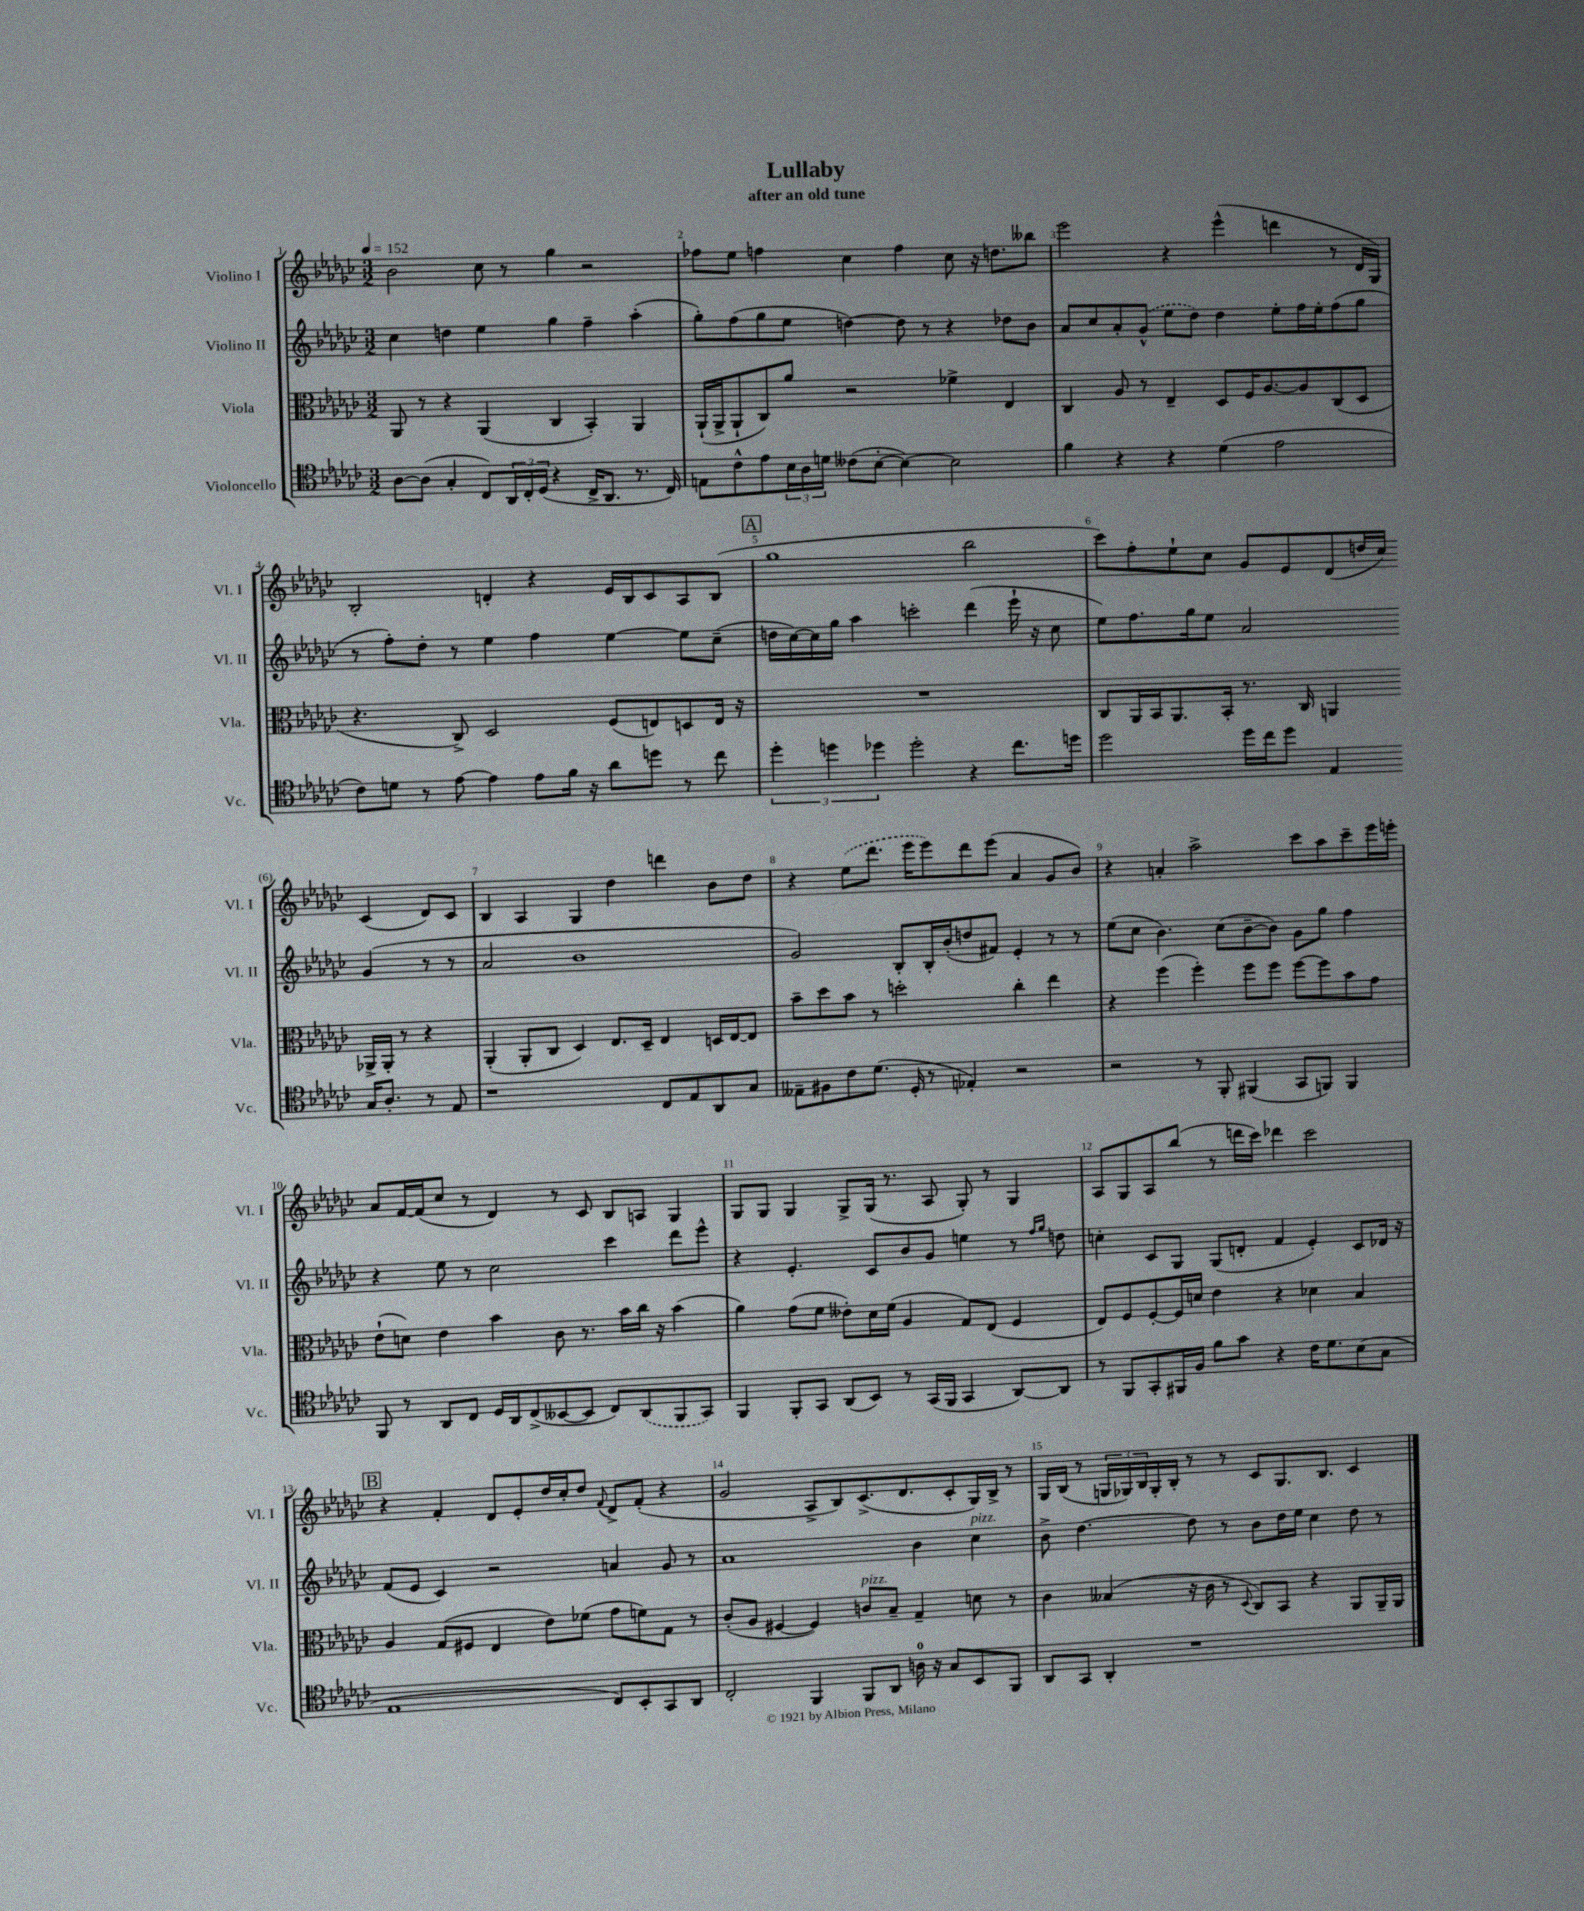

**kern	**kern	**kern	**kern
*part4	*part3	*part2	*part1
*staff4	*staff3	*staff2	*staff1
*I"Violoncello	*I"Viola	*I"Violino II	*I"Violino I
*I'Vc.	*I'Vla.	*I'Vl. II	*I'Vl. I
*clefC4	*clefC3	*clefG2	*clefG2
*k[b-e-a-d-g-c-]	*k[b-e-a-d-g-c-]	*k[b-e-a-d-g-c-]	*k[b-e-a-d-g-c-]
*M3/2	*M3/2	*M3/2	*M3/2
*MM152	*MM152	*MM152	*MM152
=1	=1	=1	=1
[8A-\L	8AA-/	4cc-\	2b-\
(8A-\J]	8r	.	.
4G-'/	4r	4ddn\	.
8C-/L)	(4AA-/	4ee-\	8cc-\
24AA-/L	.	.	8r
24C-'/	.	.	.
(24D-/JJ	.	.	.
4r	4C-/	4gg-\	4gg-\
16C-^/KL	4BB-'/)	4ff~\	2r
8.AA-/J	.	.	.
8.r	4AA-/	(4aa-'\	.
16C-/)	.	.	.
=2	=2	=2	=2
8En\L	(16AA-`/LL	8gg-'\L)	8ff-X\L
.	16AA-^/J	.	.
8c-^^\	8AA-`/	(8ff\	8ee-\J
8e-\	8C-/)	8gg-\	4ffn\
24B-\L	8a-/J	8ee-\J	.
24A-\	.	.	.
24dn\JJ	.	.	.
(8c--X\L	2r	[4ddn\)	4cc-\
[8B-'\J	.	.	.
4B-\_)	.	8dd\]	4ff\
.	.	8r	.
2B-\]	4f-X^\	4r	8cc-\
.	.	.	16r
.	.	.	8.ddn\L
.	4E-/	8dd-X\L	.
.	.	8b-\J	8bb--X\J
=3	=3	=3	=3
4f\	4C-/	8a-/L	2eee-\
.	.	8cc-/	.
4r	8A-/	8a-'/	.
.	8r	(8g-^^/J	.
4r	4E-~/	8ee-\L	4r
.	.	8dd-\J)	.
(4d-\	8D-/L	4dd-\	(4eee-^^\
.	16F/K	.	.
.	[8.A-/	.	.
2e-\	.	8ee-'\L	4dddn\
.	8A-/]	16ff\L	.
.	.	16ee-'\J	.
.	(8C-/	(8ff\	8r
.	8D-/J	8gg-\J	16d-/LL
.	.	.	16G-/JJ)
!!LO:LB:g=z
=4	=4	=4	=4
8c-\L)	4.r	8r	2B-'/
8dn\J	.	8ff'\L)	.
8r	.	8dd-'\J	.
[8e-\	8C-^/)	8r	.
4e-\]	2D-/	4ee-\	4dn'/
8e-\L	.	4ff\	4r
16f\Jk	.	.	.
16r	.	.	.
8a-\L	(8F/L	[4ee-\	16e-/LL
.	.	.	16B-/J
8ddn\J	8En/)	.	8c-/
8r	8Dn/	8ee-\L]	8A-/
8cc-\	16E/Jk	(8cc-~\J	(8B-/J
.	16r	.	.
!!LO:REH:place=s1:t=A
=5	=5	=5	=5
6dd-'\	1.r	16ddn\LL	1gg-
.	.	[16cc-\)	.
.	.	16cc-\]	.
6ddn\	.	.	.
.	.	16gg-\JJ	.
.	.	4aa-\	.
6dd-X\	.	.	.
2dd-'\	.	2cccn'\	.
4r	.	(4ddd-\	2bb-\
8.cc-\L	.	16eee-`\	.
.	.	16r	.
.	.	8cc-\	.
16ddn\Jk	.	.	.
=6	=6	=6	=6
2dd-\	8C-/L	8ee-\L)	8ccc-\L)
.	16AA-/L	8.ff\	8ff'\
.	16BB-/J	.	.
.	8.AA-/	.	8ee-`\
.	.	16gg-\k	.
.	.	8ee-\J	8cc-\J
.	16BB-'/Jk	.	.
16dd-\LL	8.r	2a-/	8g-/L
16cc-\J	.	.	.
8dd-\J	.	.	8e-/
.	16C-/	.	.
4E-/	4AAn/	.	(8d-/
.	.	.	16ddn/L
.	.	.	16cc-/JJ)
16G-/KL	16AA-X^/LL	(4g-/	(4c-/
8.A-'/J	16AA-'/JJ	.	.
.	8r	.	.
8r	4r	8r	8d-/L)
8E-/	.	8r	8c-/J
!!LO:LB:g=z
=7	=7	=7	=7
1r	(4AA-'/	2a-/	4B-/
.	8AA-'/L	.	4A-/
.	8C-/J	.	.
.	4D-/)	1b-	4G-/
.	8.E-/L	.	4dd-\
.	16D-~/Jk	.	.
8C-/L	4E-/	.	4dddn\
8E-/	.	.	.
8AA-/	16Dn/LL	.	8b-\L
.	[16E-/J	.	.
8G-/J	8E-/J]	.	8dd-\J
=8	=8	=8	=8
8E--X~\L	8b-~\L	2g-/)	4r
8F#X\	8dd-\	.	.
8c-\	8b-\J	.	(8ee-\L
(8.d-\J	8r	.	8.ddd-\J
.	2ddn'\	8B-'/L	.
16D-'/	.	.	16eee-\KL
8r	.	16B-'/L	8eee-\)
.	.	(16b-'/J	.
4E-X'/)	.	8ddn/	8ddd-\
.	.	8f#X/J)	(8eee-\J
2r	4cc-'\	4e-'/	4a-/
.	4ee-\	8r	8g-/L
.	.	8r	8b-/J)
=9	=9	=9	=9
2r	4r	(8ee-\L	4r
.	.	8cc-\J	.
.	(4ff\	4.b-\)	4an'/
8r	4ff'\)	.	2aa-^\
8FF'/	.	(8cc-\L	.
(4FF#X/	8ff\L	[8b-~\	.
.	8ff\J	8b-\J])	.
8GG-/L	[8ff\L	8g-\L	8ccc-\L
8FFn/J)	8ff\]	8gg-\J	8aa-\
4FF/	8b-\	4ff\	8ccc-~\
.	8g-\J	.	16eee-\L
.	.	.	16eeen'\JJ
!!LO:LB:g=z
=10	=10	=10	=10
8FF/	(8e-`\L	4r	8a-/L
8r	8dn\J)	.	[16f/L
.	.	.	(16f/J]
8AA-/L	4e-\	8ee-\	8cc-/J
8C-/J	.	8r	8r
16D-/LL	4b-\	2cc-\	4d-/)
16AA-/J	.	.	.
(8C-^/	.	.	.
[8BB--X/	8c-\	.	8r
8BB--/J]	8.r	.	8c-/
8C-/L)	.	4ccc-\	8B-/L
.	16b-\LL	.	.
(8AA-/	16cc-\JJ	.	8An/J
.	16r	.	.
8FF/	(4b-\	8ddd-\L	4G-/
8GG-/J)	.	8eee-^^\J	.
=11	=11	=11	=11
4FF/	4a-\)	4r	8G-/L
.	.	.	8G-/J
8FF'/L	(8g-\L	4.e-'/	4G-/
8GG-/J	8f\J	.	.
(8AA-/L	8e--X'\L)	.	8G-^/L
8BB-/J)	16d-\L	8c-/L	(16G-/Jk
.	(16f\JJ	.	8.r
8r	4A-/	8b-/	.
(16GG-/LL	.	8g-/J	8A-/
16FF/JJ	.	.	.
4GG-/	8G-/L)	4een\	8G-'/)
.	(8E-/J	.	8r
[8AA-/L)	4F/	8r	4G-/
.	.	16qqff/LL	.
.	.	16qqgg-/JJ	.
8AA-/J]	.	8ddn\	.
=12	=12	=12	=12
8r	8E-/L)	4ccn'\	8A-/L
8FF/L	8F/	.	8G-/
8GG-'/	[8F'/	8c-/L	8A-/
16FF#X/L	16F/L]	8G-/J	(8bb-/J
16F/JJ	16dn/JJ	.	.
8f\L	4e-\	(8G-/L	8r
8g-\J	.	8dn'/J	16dddn\LL
.	.	.	16ccc-\JJ)
4r	4r	4f/	4ddd-X\
16c-\KL	4d-X\	4e-'/)	2ccc-\
8.d-\	.	.	.
(8B-\	4B-/	8c-/L	.
8G-\J	.	16d-X/Jk	.
.	.	16r	.
!!LO:LB:g=z
!!LO:REH:place=s1:t=B
=13	=13	=13	=13
1E-	4A-/	(8f/L	4r
.	.	8e-/J	.
.	(8G-/L	4c-/)	4f'/
.	8F#X/J	.	.
.	4E-/	2r	8d-/L
.	.	.	8e-'/
.	8e-\L)	.	16dd-/L
.	.	.	16cc-'/J
.	(8f-X\J	.	8dd-/J
.	.	.	8qqf/
8C-/L)	8g-\L	4an/	8d-^/L
8BB-'/	8fn\)	.	(8f'/J
8GG-/	8G-\J	8g-/	4r
8AA-/J	8r	8r	.
=14	=14	=14	=14
2C-'/	(8c-'/L	1a-	2g-/
.	8A-/J	.	.
.	[4F#X/	.	.
4FF/	4F#/])	.	8A-^/L
.	.	.	8B-/)
!	!LO:TX:a:i:t=pizz.	!	!
8FF/L	8cn/L	.	(8.c-^/
8AA-/J	8B-~/J	.	.
.	.	.	8.d-/
16An\	4G-~/	4b-\	.
16r	.	.	.
8G-/L	.	.	8c-'/
!	!	!LO:TX:a:i:t=pizz.	!
8BB-/	8dn\	4cc-\	16G-/L)
.	.	.	16B-^/JJ
8FF/J	8r	.	8r
=15	=15	=15	=15
8AA-/L	4c-\	8b-^\	16G-/LL
.	.	.	(16B-/JJ
8GG-/J	.	[4.dd-\	8r
4AA-'/	(4B--X/	.	24Gn/LL
.	.	.	24G-X/)
.	.	.	24B-/
.	.	.	16G-'/
.	.	.	16B-'/JJ
1r	16r	8dd-\]	8r
.	16c-\	.	.
.	8r	8r	8r
.	8qqD-/	.	.
.	8C-/L)	8b-\L	8c-/L
.	8BB-/J	16dd-\L	8.G-/
.	.	16ee-\JJ	.
.	4r	4cc-\	.
.	.	.	8.B-/J
.	8AA-/L	8dd-\	4c-/
.	16AA-~/L	8r	.
.	16AA-/JJ	.	.
==	==	==	==
*-	*-	*-	*-
